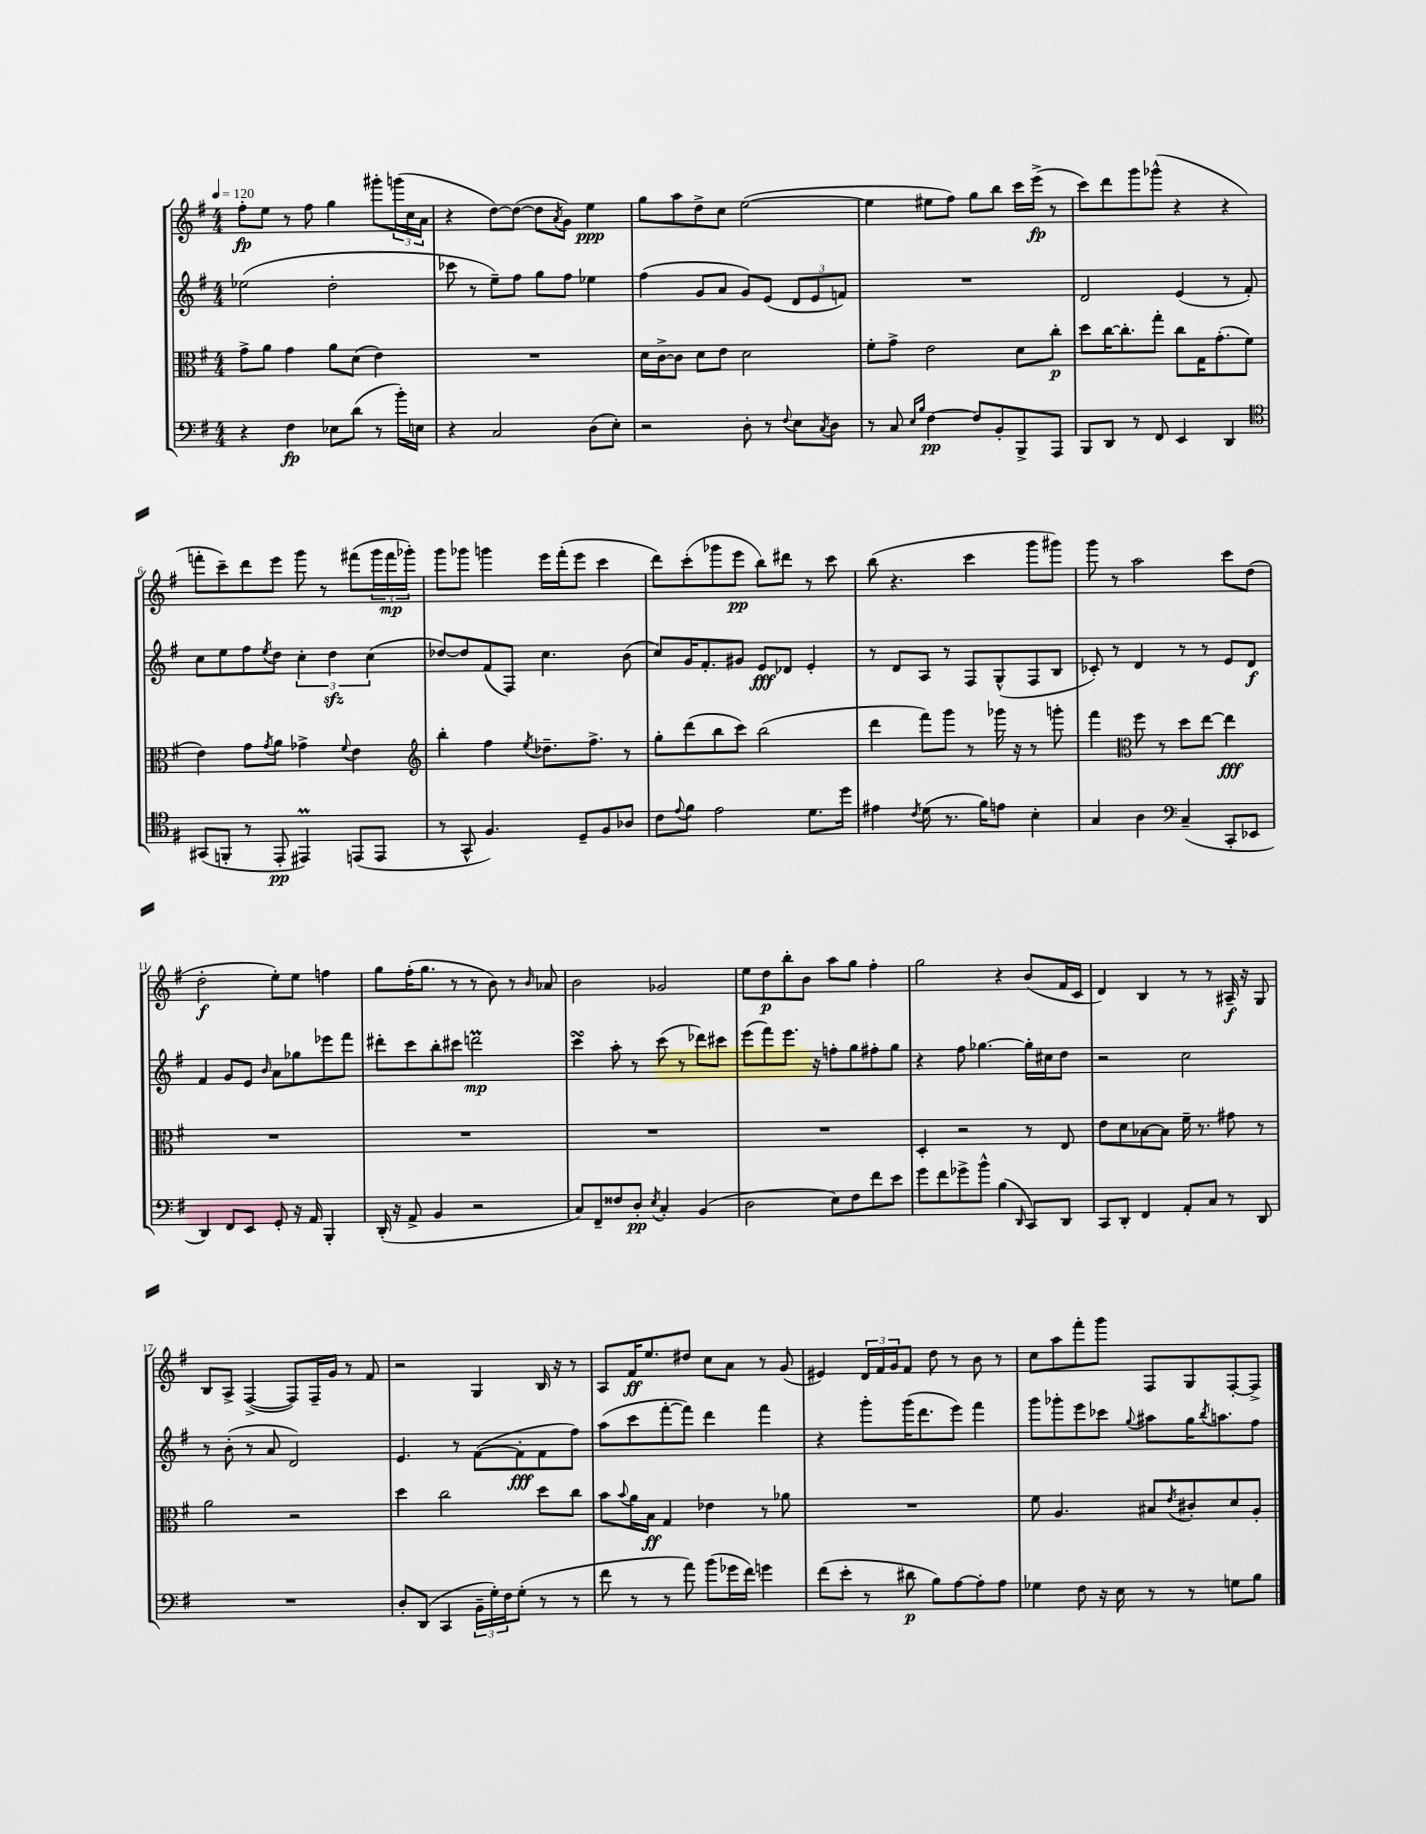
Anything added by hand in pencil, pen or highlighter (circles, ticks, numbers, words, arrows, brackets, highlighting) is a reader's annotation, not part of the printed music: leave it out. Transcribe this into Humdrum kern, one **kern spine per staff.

**kern	**dynam	**kern	**dynam	**kern	**dynam	**kern	**dynam
*part4	*part4	*part3	*part3	*part2	*part2	*part1	*part1
*staff4	*staff4	*staff3	*staff3	*staff2	*staff2	*staff1	*staff1
*clefF4	*	*clefC3	*	*clefG2	*	*clefG2	*
*k[f#]	*	*k[f#]	*	*k[f#]	*	*k[f#]	*
*M4/4	*	*M4/4	*	*M4/4	*	*M4/4	*
*MM120	*	*MM120	*	*MM120	*	*MM120	*
=1	=1	=1	=1	=1	=1	=1	=1
4r	.	8g^\L	.	(2ee-X\	.	8ff#'\L	fp
.	.	8a\J	.	.	.	8ee\J	.
4F#\	fp	4g\	.	.	.	8r	.
.	.	.	.	.	.	8ff#\	.
8E-X\L	.	8a\L	.	2dd'\	.	4gg\	.
(8d\J	.	(8d\J	.	.	.	.	.
8r	.	4e\)	.	.	.	8ggg#X'\L	.
16b'\LL)	.	.	.	.	.	(24gggn\L	.
.	.	.	.	.	.	24cc\	.
16En\JJ	.	.	.	.	.	.	.
.	.	.	.	.	.	24a\JJ	.
=2	=2	=2	=2	=2	=2	=2	=2
4r	.	1r	.	8ccc-X\	.	4r	.
.	.	.	.	8r	.	.	.
2C/	.	.	.	8ee~\L)	.	[8dd\L)	.
.	.	.	.	8ff#\J	.	(8dd\J_	.
.	.	.	.	8gg\L	.	8dd\L]	.
.	.	.	.	.	.	8qa/	.
.	.	.	.	8ff#\J	.	8g\J)	.
(8D\L	.	.	.	4ee-X\	.	4ee\	ppp
8E'\J)	.	.	.	.	.	.	.
=3	=3	=3	=3	=3	=3	=3	=3
2r	.	16d\LL	.	(4ff#\	.	8gg\L	.
.	.	[16c^\J	.	.	.	.	.
.	.	8c\J]	.	.	.	8aa\	.
.	.	8d\L	.	8g/L	.	8dd^\	.
.	.	8e\J	.	8a/J	.	8cc\J	.
8D'\	.	2d\	.	8g/L)	.	([2ee\	.
8r	.	.	.	(8e/J	.	.	.
8qqF#/	.	.	.	.	.	.	.
8E\L	.	.	.	12d/L	.	.	.
.	.	.	.	12e/	.	.	.
8qC/	.	.	.	.	.	.	.
8D\J	.	.	.	.	.	.	.
.	.	.	.	12fn/J)	.	.	.
=4	=4	=4	=4	=4	=4	=4	=4
8r	.	8f#'\L	.	1r	.	4ee\]	.
8C/	.	8g^\J	.	.	.	.	.
16qqE/LL	.	.	.	.	.	.	.
16qqB/JJ	.	.	.	.	.	.	.
[4F#\	pp	2e\	.	.	.	8ee#X\L	.
.	.	.	.	.	.	8ff#\J)	.
8F#/L]	.	.	.	.	.	8gg\L	.
8BB'/	.	.	.	.	.	8bb\J	.
8BBB^/	.	8d\L	.	.	.	16ccc\LL	.
.	.	.	.	.	.	(16eee^\JJ	fp
8AAA/J	.	8cc'\J	p	.	.	8r	.
=5	=5	=5	=5	=5	=5	=5	=5
8BBB/L	.	8dd\L	.	2d/	.	8ccc\L)	.
8DD/J	.	[16cc\K	.	.	.	8ddd\	.
.	.	8.cc'\]	.	.	.	.	.
8r	.	.	.	.	.	8ggg\	.
8FF#/	.	8gg'\J	.	.	.	(8ggg-X^^\J	.
4EE/	.	8cc\L	.	(4e/	.	4r	.
.	.	16G\K	.	.	.	.	.
.	.	(8.g'\	.	.	.	.	.
4DD/	.	.	.	8r	.	4r	.
.	.	8f#\J	.	8f#'/)	.	.	.
!!LO:LB:g=z
=6	=6	=6	=6	=6	=6	=6	=6
*clefC4	*	*	*	*	*	*	*
(8GG#X/L	.	4e\)	.	8cc\L	.	8fffn'\L	.
8FFn'/J	.	.	.	8ee\	.	8ccc~\)	.
8r	.	8g\L	.	8ff#\	.	8ddd\	.
.	.	8qg/	.	8qee/	.	.	.
8EE'/	pp	8a\J	.	8dd\J	.	8eee\J	.
4EE#Xm/)	.	4g-X^\	.	6cc'\	.	8ggg\	.
.	.	.	.	.	.	8r	.
.	.	.	.	6ddzz\	.	.	.
.	.	8qqf#/	.	.	.	.	.
(8EEn/L	.	4e\	.	.	.	(8fff#X\L	.
.	.	.	.	(6cc\	.	.	.
8EE/J	.	.	.	.	.	24ggg\L	.
.	.	.	.	.	.	24fff#\	mp
.	.	.	.	.	.	24ggg-X'\JJ)	.
=7	=7	=7	=7	=7	=7	=7	=7
*	*	*clefG2	*	*	*	*	*
8r	.	4bb'\	.	[8dd-X/L)	.	8ggg\L	.
8GG^^/	.	.	.	8dd-/]	.	8ggg-X\J	.
4.F#/)	.	4ff#\	.	(8f#/	.	4gggn\	.
.	.	.	.	8F#/J)	.	.	.
.	.	8qee/	.	.	.	.	.
.	.	8.dd-X~\L	.	4.cc\	.	16eee\LL	.
.	.	.	.	.	.	(16fff#'\J	.
8D~/L	.	.	.	.	.	8eee\J	.
.	.	8.ff#^\J	.	.	.	.	.
8F#/	.	.	.	.	.	4ccc\	.
8A-X/J	.	8r	.	(8b\	.	.	.
=8	=8	=8	=8	=8	=8	=8	=8
8c\L	.	8gg'\L	.	8cc/L)	.	8ddd\L)	.
8qqe/	.	.	.	.	.	.	.
8f#\J	.	(8ddd\	.	16g/K	.	(8ccc'\	.
.	.	.	.	8.f#'/	.	.	.
2e\	.	8bb\	.	.	.	8ggg-X\	.
.	.	8ccc\J)	.	8g#X/J	.	8eee\J	pp
.	.	(2bb\	.	8e/L	fff	8bb\L)	.
.	.	.	.	8d-X/J	.	8ddd#X\J	.
8.d\L	.	.	.	4e'/	.	8r	.
.	.	.	.	.	.	8ccc\	.
16dd\Jk	.	.	.	.	.	.	.
=9	=9	=9	=9	=9	=9	=9	=9
4e#X\	.	4ddd\	.	8r	.	(8bb\	.
.	.	.	.	8d/L	.	4.r	.
8qc/	.	.	.	.	.	.	.
(8d\	.	8fff#\L)	.	8A/J	.	.	.
8.r	.	8ggg\J	.	8r	.	.	.
.	.	8r	.	8F#/L	.	4ccc\	.
16f#\KL)	.	.	.	.	.	.	.
8en\J	.	16ggg-X\	.	(8G^^/	.	.	.
.	.	16r	.	.	.	.	.
4B'\	.	8r	.	8F#/	.	8ggg\L	.
.	.	8gggn'\	.	8B/J	.	8ggg#X\J)	.
=10	=10	=10	=10	=10	=10	=10	=10
4G/	.	4fff#\	.	8c-X'/)	.	8ggg\	.
.	.	.	.	8r	.	8r	.
*	*	*clefC3	*	*	*	*	*
4A\	.	8ff#\	.	4d/	.	2aa\	.
.	.	8r	.	.	.	.	.
*clefF4	*	*	*	*	*	*	*
(4C~/	.	8dd\L	.	8r	.	.	.
.	.	[8ee\J	.	8r	.	.	.
8CC'/L	.	4ee\]	fff	8e/L	.	8ccc\L	.
8EE-X/J	.	.	.	8d/J	f	(8dd\J	.
!!LO:LB:g=z
=11	=11	=11	=11	=11	=11	=11	=11
4DD/)	.	1r	.	4f#/	.	2dd'\	f
8FF#/L	.	.	.	8g/L	.	.	.
8EE/J	.	.	.	8e/J	.	.	.
.	.	.	.	16qqb/	.	.	.
8GG'/	.	.	.	8a\L	.	8ee'\L)	.
16r	.	.	.	8gg-X\	.	8ee\J	.
16AA/	.	.	.	.	.	.	.
4BBB'/	.	.	.	8eee-X\	.	4ffn\	.
.	.	.	.	8fff#\J	.	.	.
=12	=12	=12	=12	=12	=12	=12	=12
(16DD'/	.	1r	.	8ddd#X'\L	.	8gg\L	.
16r	.	.	.	.	.	.	.
8AA^/	.	.	.	8ccc\	.	(16ff#'\K	.
.	.	.	.	.	.	8.gg\J	.
4BB/	.	.	.	8bb'\	.	.	.
.	.	.	.	8ccc#X\J	.	8r	.
2r	.	.	.	2dddnM\	mp	8r	.
.	.	.	.	.	.	8b\)	.
.	.	.	.	.	.	8r	.
.	.	.	.	.	.	16qqb/	.
.	.	.	.	.	.	8a-X/	.
=13	=13	=13	=13	=13	=13	=13	=13
8C/L)	.	1r	.	4cccsSSs\	.	2b\	.
8FF#~/	.	.	.	.	.	.	.
8F##X/	.	.	.	8aa'\	.	.	.
8D'/J	pp	.	.	8r	.	.	.
8qE/	.	.	.	.	.	.	.
4C'/	.	.	.	(8ccc\	.	2g-X/	.
.	.	.	.	8r	.	.	.
(4BB/	.	.	.	8ddd-X\L)	.	.	.
.	.	.	.	8ccc#X\J	.	.	.
=14	=14	=14	=14	=14	=14	=14	=14
2D\	.	1r	.	(8eee\L	.	8ee\L	.
.	.	.	.	8fff#\)	.	8dd\	p
.	.	.	.	8.eee\J	.	8bb'\	.
.	.	.	.	.	.	8b\J	.
.	.	.	.	16r	.	.	.
8E\L)	.	.	.	8ffn'\L	.	8aa\L	.
8F#\	.	.	.	8gg\	.	8gg\J	.
8f#\	.	.	.	8ff#X'\	.	4ff#'\	.
8e\J	.	.	.	8gg\J	.	.	.
=15	=15	=15	=15	=15	=15	=15	=15
8g\L	.	4D'/	.	4r	.	2gg\	.
8f#\	.	.	.	.	.	.	.
8g-X^\	.	2r	.	8ff#\	.	.	.
8b^^\J	.	.	.	[4.gg-X\	.	.	.
(4B\	.	.	.	.	.	4r	.
16qqDD/	.	.	.	.	.	.	.
8CC/L)	.	8r	.	16gg-'\LL]	.	(8b/L	.
.	.	.	.	16cc#X\J	.	.	.
8DD/J	.	8E/	.	8dd\J	.	16f#/L	.
.	.	.	.	.	.	16c/JJ	.
=16	=16	=16	=16	=16	=16	=16	=16
8CC/L	.	8e\L	.	2r	.	4d/)	.
8DD'/J	.	8d\	.	.	.	.	.
4FF#/	.	[8B-X\	.	.	.	4B/	.
.	.	8B-\J]	.	.	.	.	.
8AA'/L	.	16f#~\	.	2cc\	.	8r	.
.	.	8.r	.	.	.	.	.
8C/J	.	.	.	.	.	8r	.
8r	.	8g#X\	.	.	.	16A#X~/	f
.	.	.	.	.	.	16r	.
8DD/	.	8r	.	.	.	8G/	.
!!LO:LB:g=z
=17	=17	=17	=17	=17	=17	=17	=17
1r	.	2a\	.	8r	.	8B/L	.
.	.	.	.	(8b'\	.	8A^/J	.
.	.	.	.	8r	.	([4F#^/	.
.	.	.	.	8a/	.	.	.
.	.	2r	.	2d/)	.	8F#/L])	.
.	.	.	.	.	.	16F#~/L	.
.	.	.	.	.	.	16g/JJ	.
.	.	.	.	.	.	8r	.
.	.	.	.	.	.	8f#/	.
=18	=18	=18	=18	=18	=18	=18	=18
8D'/L	.	4dd\	.	4.e/	.	2r	.
(8DD/J	.	.	.	.	.	.	.
4CC/	.	2cc\	.	.	.	.	.
.	.	.	.	8r	.	.	.
24BB~\LL	.	.	.	([8f#\L	.	4G/	.
24G'\)	.	.	.	.	.	.	.
24F#\J	.	.	.	.	.	.	.
(8G'\J	.	.	.	8f#'\]	fff	.	.
8r	.	8dd\L	.	8f#\	.	16B/	.
.	.	.	.	.	.	16r	.
8r	.	8cc\J	.	8ff#\J)	.	8r	.
=19	=19	=19	=19	=19	=19	=19	=19
8f#\	.	8b\L	.	(8aa\L	.	8A/L	.
.	.	8qqb/	.	.	.	.	.
8r	.	16a\L	.	8ccc\	.	16f#/K	ff
.	.	16B\JJ	ff	.	.	8.ee/	.
8r	.	4G/	.	[8fff#'\	.	.	.
8a\)	.	.	.	8fff#\J])	.	8dd#X/J	.
(8b\L	.	4e-X\	.	4ddd\	.	8cc\L	.
16g-X\L	.	.	.	.	.	8a\J	.
16f#\JJ)	.	.	.	.	.	.	.
4gn\	.	8r	.	4fff#\	.	8r	.
.	.	8a-X\	.	.	.	(8g/	.
=20	=20	=20	=20	=20	=20	=20	=20
(8f#\L	.	1r	.	4r	.	4e#X/)	.
8e'\J	.	.	.	.	.	.	.
8r	.	.	.	8ggg'\L	.	24d/LL	.
.	.	.	.	.	.	24f#/	.
.	.	.	.	.	.	24g/J	.
8d#X\	p	.	.	(16ggg\K	.	8f#/J	.
.	.	.	.	8.ddd\	.	.	.
8B\L)	.	.	.	.	.	8dd\	.
[8A\	.	.	.	8eee\J)	.	8r	.
8A'\]	.	.	.	4fff#\	.	8b\	.
8A\J	.	.	.	.	.	8r	.
=21	=21	=21	=21	=21	=21	=21	=21
4G-X\	.	8f#\	.	8ggg\L	.	8cc\L	.
.	.	4.A/	.	8ggg-X'\	.	8aa\	.
8F#\	.	.	.	8eee\	.	8fff#'\	.
16r	.	.	.	8ccc-X\J	.	8ggg\J	.
16E\	.	.	.	.	.	.	.
.	.	.	.	8qqgg/	.	.	.
8r	.	8B#X/L	.	8aa#X\L	.	8F#/L	.
.	.	8qe/	.	.	.	.	.
8r	.	8c#X'/	.	16gg\K	.	8G/	.
.	.	.	.	8qbb/	.	.	.
.	.	.	.	8.aan\	.	.	.
8Gn\L	.	8d/	.	.	.	[8F#'/	.
8B\J	.	8A'/J	.	8ff#\J	.	8F#^/J]	.
==	==	==	==	==	==	==	==
*-	*-	*-	*-	*-	*-	*-	*-
